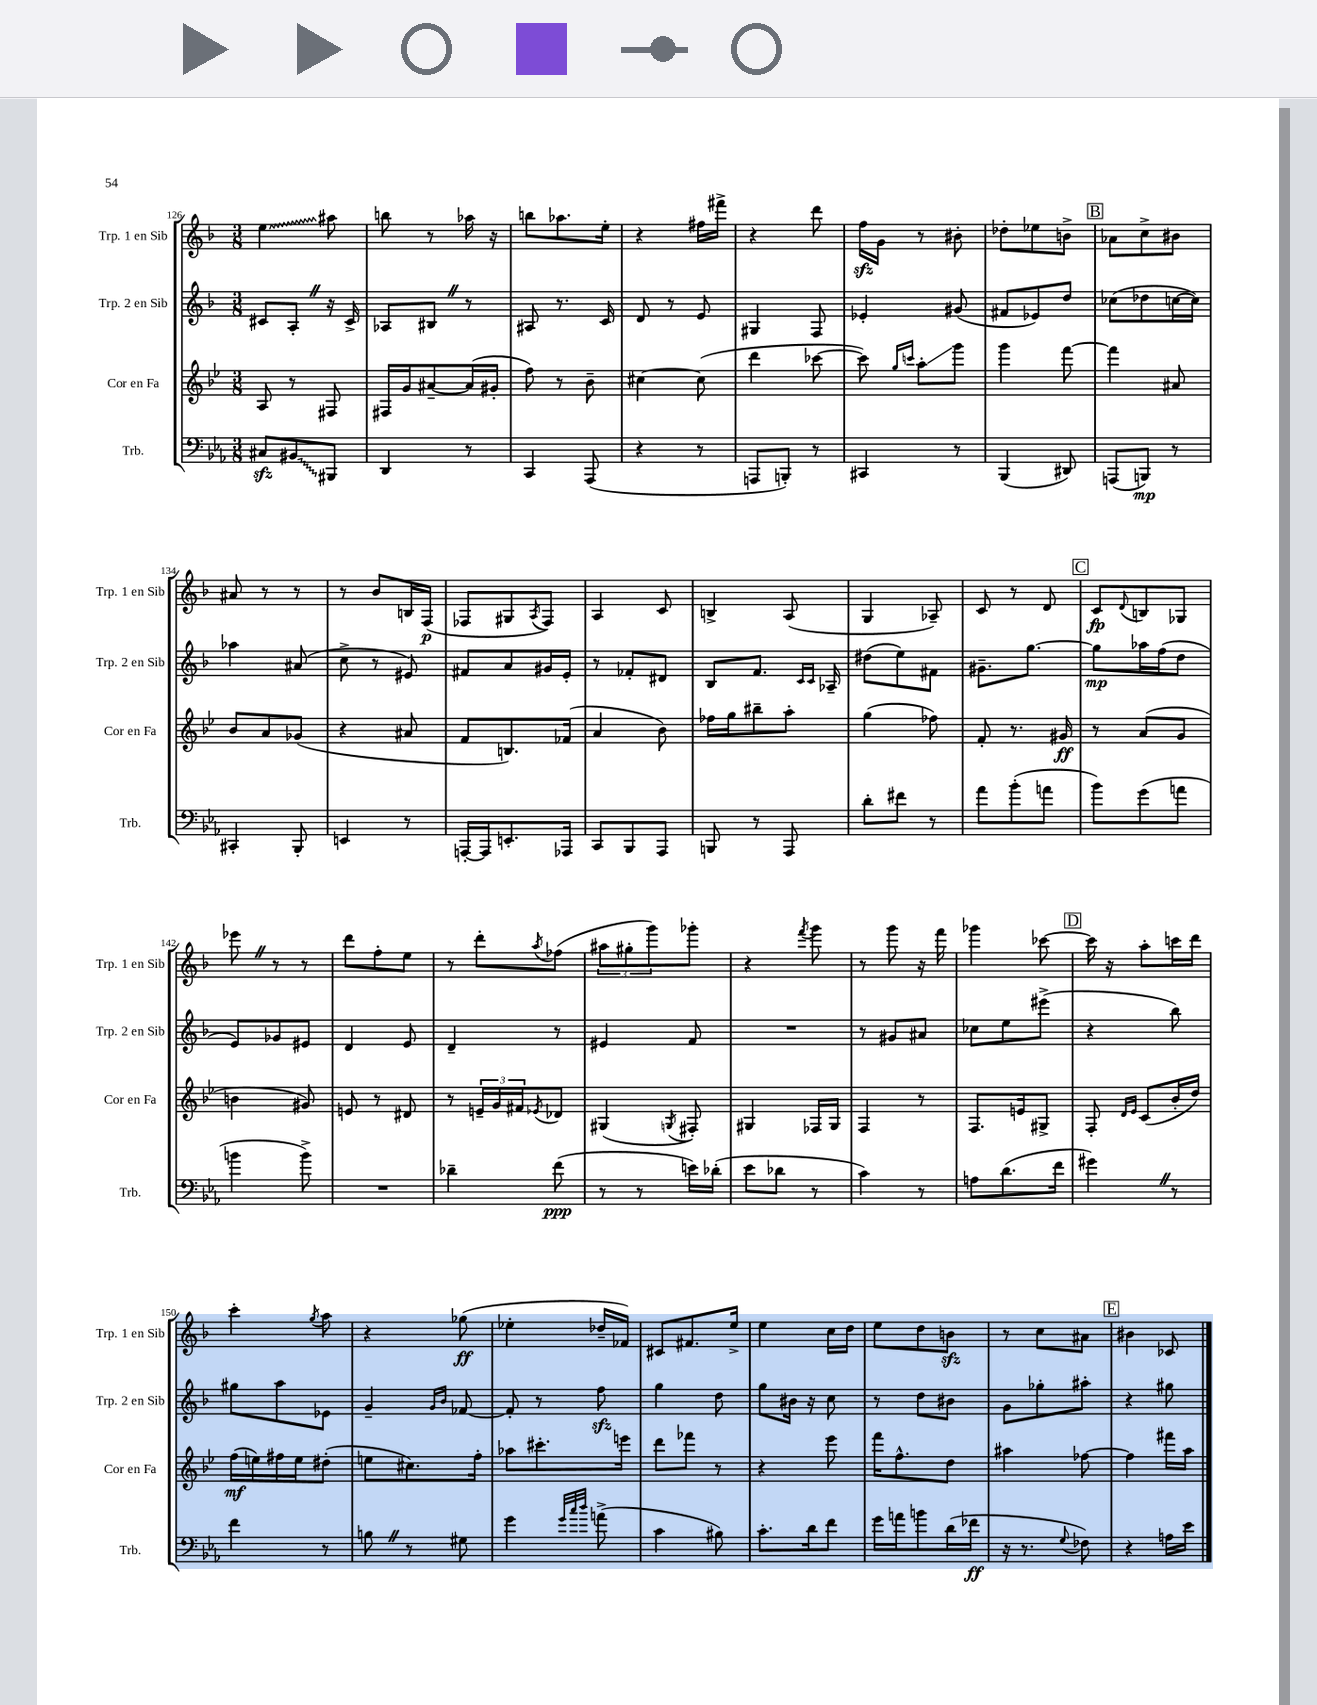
<<
\new StaffGroup <<
\new Staff = "s0" \with { instrumentName = "Trp. 1 en Sib" shortInstrumentName = "Trp. 1 en Sib" } {
    \clef treble \key f \major \numericTimeSignature \time 3/8
    \once \override Glissando.style = #'zigzag e''4\glissando ais''8 |
    b''8 r8 aes''16 r16 |
    b''8 aes''8. e''16-. |
    r4 fis''16 fis'''16-> |
    r4 d'''8 |
    f''16\sfz g'16 r8 bis'8-. |
    des''8-. ees''8 b'8-> |
    \mark \markup { \box "B" } aes'8 c''8-> bis'8 |
    ais'8 r8 r8 |
    r8 bes'8 b16 f16\p( |
    fes8 gis8 \acciaccatura { a8 } fes8) |
    a4 c'8 |
    b4-> a8( |
    g4 aes8--) |
    c'8 r8 d'8 |
    \mark \markup { \box "C" } c'8\fp \appoggiatura { d'8 } b8 ges8 |
    ees'''8 \once \override BreathingSign.text = \markup { \musicglyph "scripts.caesura.straight" } \breathe r8 r8 |
    d'''8 f''8-. e''8 |
    r8 d'''8-. \acciaccatura { a''8 } fes''8( |
    \tuplet 3/2 { ais''8 gis''8-. g'''8) } ges'''8-. |
    r4 \acciaccatura { f'''8 } g'''8 |
    r8 g'''8 r16 f'''16 |
    ges'''4 ces'''8~ |
    \mark \markup { \box "D" } ces'''16 r16 a''8-. c'''16 d'''16 |
    c'''4-. \acciaccatura { g''8 } a''8 |
    r4 ges''8\ff( |
    ees''4-. des''16-- fes'16) |
    cis'8 fis'8. e''16-> |
    e''4 c''16 d''16 |
    e''8 d''8 b'8\sfz |
    r8 c''8 ais'8 |
    \mark \markup { \box "E" } bis'4 ces'8 \bar "|." |
}
\new Staff = "s1" \with { instrumentName = "Trp. 2 en Sib" shortInstrumentName = "Trp. 2 en Sib" } {
    \clef treble \key f \major \numericTimeSignature \time 3/8
    cis'8 a8-. \once \override BreathingSign.text = \markup { \musicglyph "scripts.caesura.straight" } \breathe r16 cis'16-> |
    aes8 bis8 \once \override BreathingSign.text = \markup { \musicglyph "scripts.caesura.straight" } \breathe r8 |
    ais8 r8. c'16 |
    d'8 r8 e'8 |
    gis4 f8 |
    ees'4-. gis'8( |
    fis'8 ees'8) d''8 |
    \mark \markup { \box "B" } ces''8( des''8 c''16~ c''16) |
    aes''4 ais'8( |
    c''8-> r8 eis'8) |
    fis'8 a'8 gis'16 e'16-. |
    r8 fes'8-. dis'8 |
    bes8 f'8. \grace { c'16 c'16 } aes16-- |
    dis''8( e''8) fis'8 |
    gis'8.-- g''8.~ |
    \mark \markup { \box "C" } g''8\mp aes''16 f''16( d''8 |
    e'8) ges'8 eis'8 |
    d'4 e'8 |
    d'4-- r8 |
    eis'4 f'8 |
    R4. |
    r8 gis'8 ais'8 |
    ces''8 e''8 eis'''8->( |
    \mark \markup { \box "D" } r4 bes''8) |
    gis''8 a''8 ees'8 |
    g'4-- \grace { g'16 bes'16 } fes'8~ |
    fes'8-. r8 f''8\sfz |
    g''4 d''8 |
    g''8 bis'16 r16 c''8 |
    r8 d''8 bis'8 |
    g'8 ges''8-. ais''8-. |
    \mark \markup { \box "E" } r4 gis''8 \bar "|." |
}
\new Staff = "s2" \with { instrumentName = "Cor en Fa" shortInstrumentName = "Cor en Fa" } {
    \clef treble \key bes \major \numericTimeSignature \time 3/8
    a8 r8 fis8 |
    fis16 g'16 ais'8~-- ais'16( gis'16-. |
    f''8) r8 bes'8-- |
    cis''4~ cis''8( |
    d'''4 ces'''8~ |
    ces'''8) \grace { g''16 c'''16 } a''8-.\glissando g'''8 |
    g'''4 f'''8~ |
    \mark \markup { \box "B" } f'''4 ais'8 |
    bes'8 a'8 ges'8( |
    r4 ais'8 |
    f'8 b8.) fes'16( |
    a'4 bes'8) |
    fes''16 g''16 bis''8-- a''8-. |
    g''4( fes''8) |
    f'8-. r8. gis'16\ff |
    \mark \markup { \box "C" } r8 a'8( g'8 |
    b'4 gis'8) |
    e'8 r8 dis'8 |
    r8 \tuplet 3/2 { e'16-- g'16 fis'16 } \acciaccatura { ees'8 } des'8 |
    gis4( \acciaccatura { g8 } fis8-.) |
    gis4 fes16 gis16 |
    f4 r8 |
    f8. e'16 gis8-> |
    \mark \markup { \box "D" } f8-. \grace { d'16 ees'16 } c'8( bes'16-. d''16) |
    f''16\mf( e''16) fis''16 e''16 dis''8-.( |
    e''8 cis''8.) f''16-. |
    aes''8 cis'''8.-. e'''16 |
    d'''8 fes'''8 r8 |
    r4 ees'''8 |
    f'''16 f''8.-^ d''8 |
    ais''4 fes''8~ |
    \mark \markup { \box "E" } fes''4 fis'''16 a''16 \bar "|." |
}
\new Staff = "s3" \with { instrumentName = "Trb." shortInstrumentName = "Trb." } {
    \clef bass \key ees \major \numericTimeSignature \time 3/8
    cis8\sfz \once \override Glissando.style = #'zigzag bis,8\glissando bis,,8 |
    d,4 r8 |
    c,4 aes,,8( |
    r4 r8 |
    a,,8 b,,8-.) r8 |
    cis,4 r8 |
    bes,,4( dis,8) |
    \mark \markup { \box "B" } a,,8( b,,8\mp) r8 |
    cis,4-. bes,,8-. |
    e,4 r8 |
    a,,16~-. a,,16 e,8.-. aes,,16 |
    c,8 bes,,8 aes,,8 |
    b,,8 r8 aes,,8 |
    d'8-. fis'8 r8 |
    aes'8 bes'8-.( a'8 |
    \mark \markup { \box "C" } bes'8) g'8( a'8 |
    b'4 b'8->) |
    R4. |
    des'4-- f'8\ppp( |
    r8 r8 e'16) des'16-.( |
    ees'8 des'8 r8 |
    c'4) r8 |
    a8 d'8.( f'16 |
    \mark \markup { \box "D" } gis'4) \once \override BreathingSign.text = \markup { \musicglyph "scripts.caesura.straight" } \breathe r8 |
    f'4 r8 |
    b8 \once \override BreathingSign.text = \markup { \musicglyph "scripts.caesura.straight" } \breathe r8 gis8 |
    g'4 \grace { g'32 c''32 d''32 } a'8->( |
    c'4 bis8) |
    c'8.-. d'16 f'8 |
    g'16 a'16 b'8 d'16( fes'16\ff |
    r16 r8. \appoggiatura { g8 } fes8) |
    \mark \markup { \box "E" } r4 a16 ees'16 \bar "|." |
}
>>
>>
\layout { \context { \Score currentBarNumber = #126 } }
